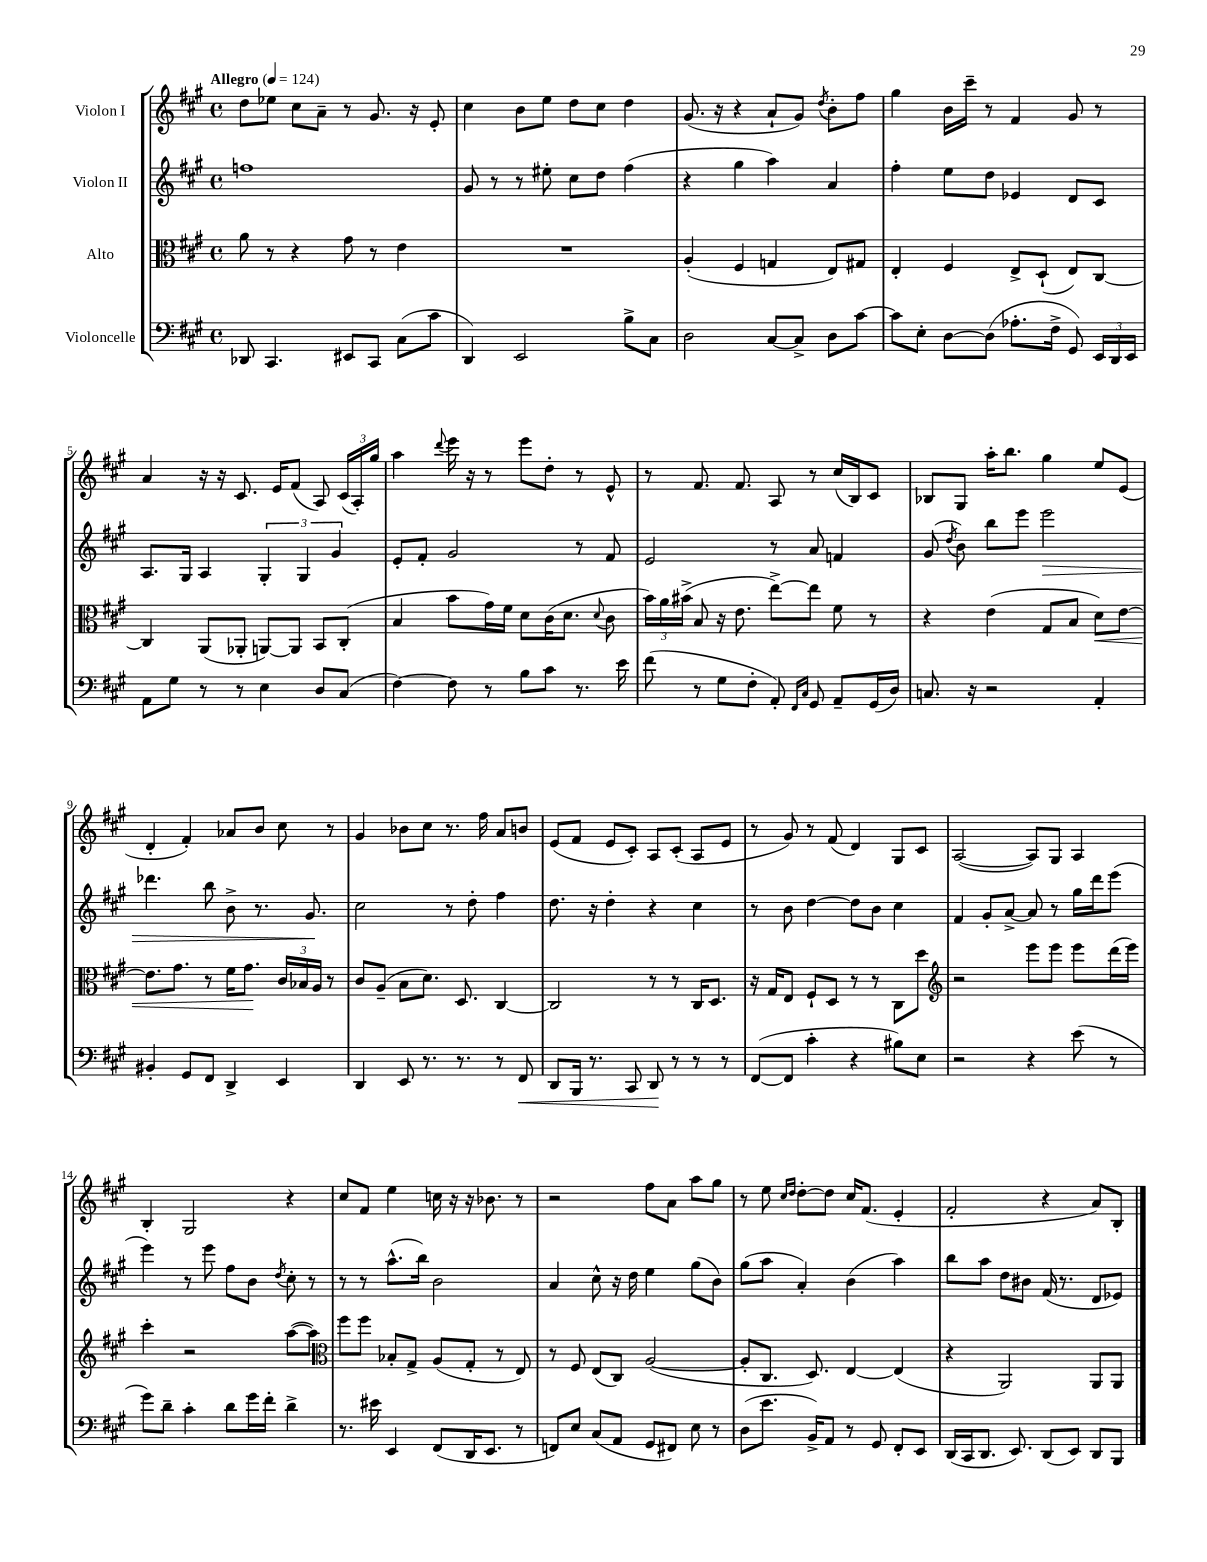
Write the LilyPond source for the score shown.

<<
\new StaffGroup <<
\new Staff = "s0" \with { instrumentName = "Violon I" } {
    \clef treble \key a \major \defaultTimeSignature \time 4/4 \tempo "Allegro" 4 = 124
    \autoBeamOff d''8[ ees''8] cis''8[ a'8]-- r8 gis'8. r16 e'8-. |
    cis''4 b'8[ e''8] d''8[ cis''8] d''4 |
    gis'8.( r16 r4 a'8[-! gis'8]) \acciaccatura { d''8 } b'8[-. fis''8] |
    gis''4 b'16[ cis'''16]-- r8 fis'4 gis'8 r8 |
    a'4 r16 r16 cis'8. e'16[ fis'8]( a8) \tuplet 3/2 { cis'16[( a16-.) gis''16] } |
    a''4 \appoggiatura { d'''8 } e'''16 r16 r8 e'''8[ d''8]-. r8 e'8-^ |
    r8 fis'8. fis'8. a8 r8 cis''16[( b16) cis'8] |
    bes8[ gis8] a''16[-. b''8.] gis''4 e''8[ e'8]( |
    d'4-. fis'4-.) aes'8[ b'8] cis''8 r8 |
    gis'4 bes'8[ cis''8] r8. fis''16 a'8[ b'8] |
    e'8[( fis'8] e'8[ cis'8]-.) a8[ cis'8]-.( a8[ e'8] |
    r8 gis'8) r8 fis'8( d'4) gis8[ cis'8] |
    a2~( a8[) gis8] a4 |
    b4-. gis2 r4 |
    cis''8[ fis'8] e''4 c''16 r16 r16 bes'8. r8 |
    r2 fis''8[ a'8] a''8[ gis''8] |
    r8 e''8 \grace { cis''16[ d''16] } d''8[~-. d''8] cis''16[ fis'8.]( e'4-. |
    fis'2-. r4 a'8[) b8]-. \bar "|." |
}
\new Staff = "s1" \with { instrumentName = "Violon II" } {
    \clef treble \key a \major \defaultTimeSignature \time 4/4
    \autoBeamOff f''1 |
    gis'8 r8 r8 eis''8-. cis''8[ d''8] fis''4( |
    r4 gis''4 a''4) a'4 |
    fis''4-. e''8[ d''8] ees'4 d'8[ cis'8] |
    a8.[ gis16] a4 \tuplet 3/2 { gis4-. gis4 gis'4 } |
    e'8[-. fis'8]-. gis'2 r8 fis'8 |
    e'2 r8 a'8 f'4 |
    gis'8( \acciaccatura { d''8 } b'8) b''8[ e'''8] e'''2\> |
    des'''4. b''8 b'8-> r8. gis'8.\! |
    cis''2 r8 d''8-. fis''4 |
    d''8. r16 d''4-. r4 cis''4 |
    r8 b'8 d''4~ d''8[ b'8] cis''4 |
    fis'4 gis'8[-. a'8]~-> a'8 r8 gis''16[ d'''16 e'''8]( |
    e'''4) r8 e'''8 fis''8[ b'8] \acciaccatura { d''8 } cis''8-. r8 |
    r8 r8 a''8.[-^( b''16]) b'2 |
    a'4 cis''8-^ r16 d''16 e''4 gis''8[( b'8]) |
    gis''8[( a''8] a'4-.) b'4( a''4) |
    b''8[ a''8] d''8[ bis'8] fis'16( r8. d'8[ ees'8]) \bar "|." |
}
\new Staff = "s2" \with { instrumentName = "Alto" } {
    \clef alto \key a \major \defaultTimeSignature \time 4/4
    \autoBeamOff a'8 r8 r4 gis'8 r8 e'4 |
    R1 |
    a4-.( fis4 g4 e8[) gis8] |
    e4-. fis4 e8[-> d8]-!( e8[) cis8]~ |
    cis4 a,8[( aes,8]-. a,8[~) a,8] b,8[ cis8]-.( |
    b4 b'8[ gis'16) fis'16] d'8[ cis'16( d'8.] \appoggiatura { d'8 } cis'8 |
    \tuplet 3/2 { b'16[) a'16 bis'16]->( } b8 r16 e'8. e''8[~->) e''8] fis'8 r8 |
    r4 e'4( gis8[ b8] d'8[\<) e'8]~ |
    e'8.[ gis'8.] r8 fis'16[ gis'8.]\! \tuplet 3/2 { cis'16[ bes16 a16] } r8 |
    cis'8[ a8]--( b8[ d'8.]) d8. cis4~ |
    cis2 r8 r8 cis16[ d8.] |
    r16 gis16[ e8] fis8[-! d8] r8 r8 cis8[ d''8] |
    \clef treble r2 e'''8[ e'''8] e'''8[ d'''16( e'''16]) |
    cis'''4-. r2 a''8[~( a''8]) |
    \clef alto fis''8[ fis''8] bes8[-. gis8]-> a8[( gis8]-. r8 e8) |
    r8 fis8 e8[( cis8]) a2~( |
    a8[-. cis8.] d8.) e4~ e4( |
    r4 a,2) a,8[ a,8] \bar "|." |
}
\new Staff = "s3" \with { instrumentName = "Violoncelle" } {
    \clef bass \key a \major \defaultTimeSignature \time 4/4
    \autoBeamOff des,8 cis,4. eis,8[ cis,8] cis8[( cis'8] |
    d,4) e,2 b8[-> cis8] |
    d2 cis8[~ cis8]-> d8[ cis'8]~ |
    cis'8[ e8]-. d8[~ d8]( aes8.[-. fis16]-> gis,8) \tuplet 3/2 { e,16[ d,16 e,16] } |
    a,8[ gis8] r8 r8 e4 d8[ cis8]( |
    fis4~) fis8 r8 b8[ cis'8] r8. e'16 |
    fis'8( r8 gis8[ fis8]-. a,8-.) \grace { fis,16[ cis16] } gis,8 a,8[-- gis,16( d16]) |
    c8. r16 r2 a,4-. |
    bis,4-. gis,8[ fis,8] d,4-> e,4 |
    d,4 e,8 r8. r8. r8 fis,8\< |
    d,8[ b,,16] r8. cis,8 d,8\! r8 r8 r8 |
    fis,8[~( fis,8] cis'4-. r4 bis8[) e8] |
    r2 r4 e'8( r8 |
    gis'8[) d'8]-- cis'4-. d'8[ gis'16 fis'16]-. d'4-> |
    r8. eis'16 e,4 fis,8[( d,16 e,8.] r8 |
    f,8[) e8] cis8[( a,8] gis,8[ fis,8]) e8 r8 |
    d8[( e'8.] b,16[->) a,8] r8 gis,8 fis,8[-. e,8] |
    d,16[( cis,16 d,8.] e,8.) d,8[( e,8]) d,8[ b,,8] \bar "|." |
}
>>
>>
